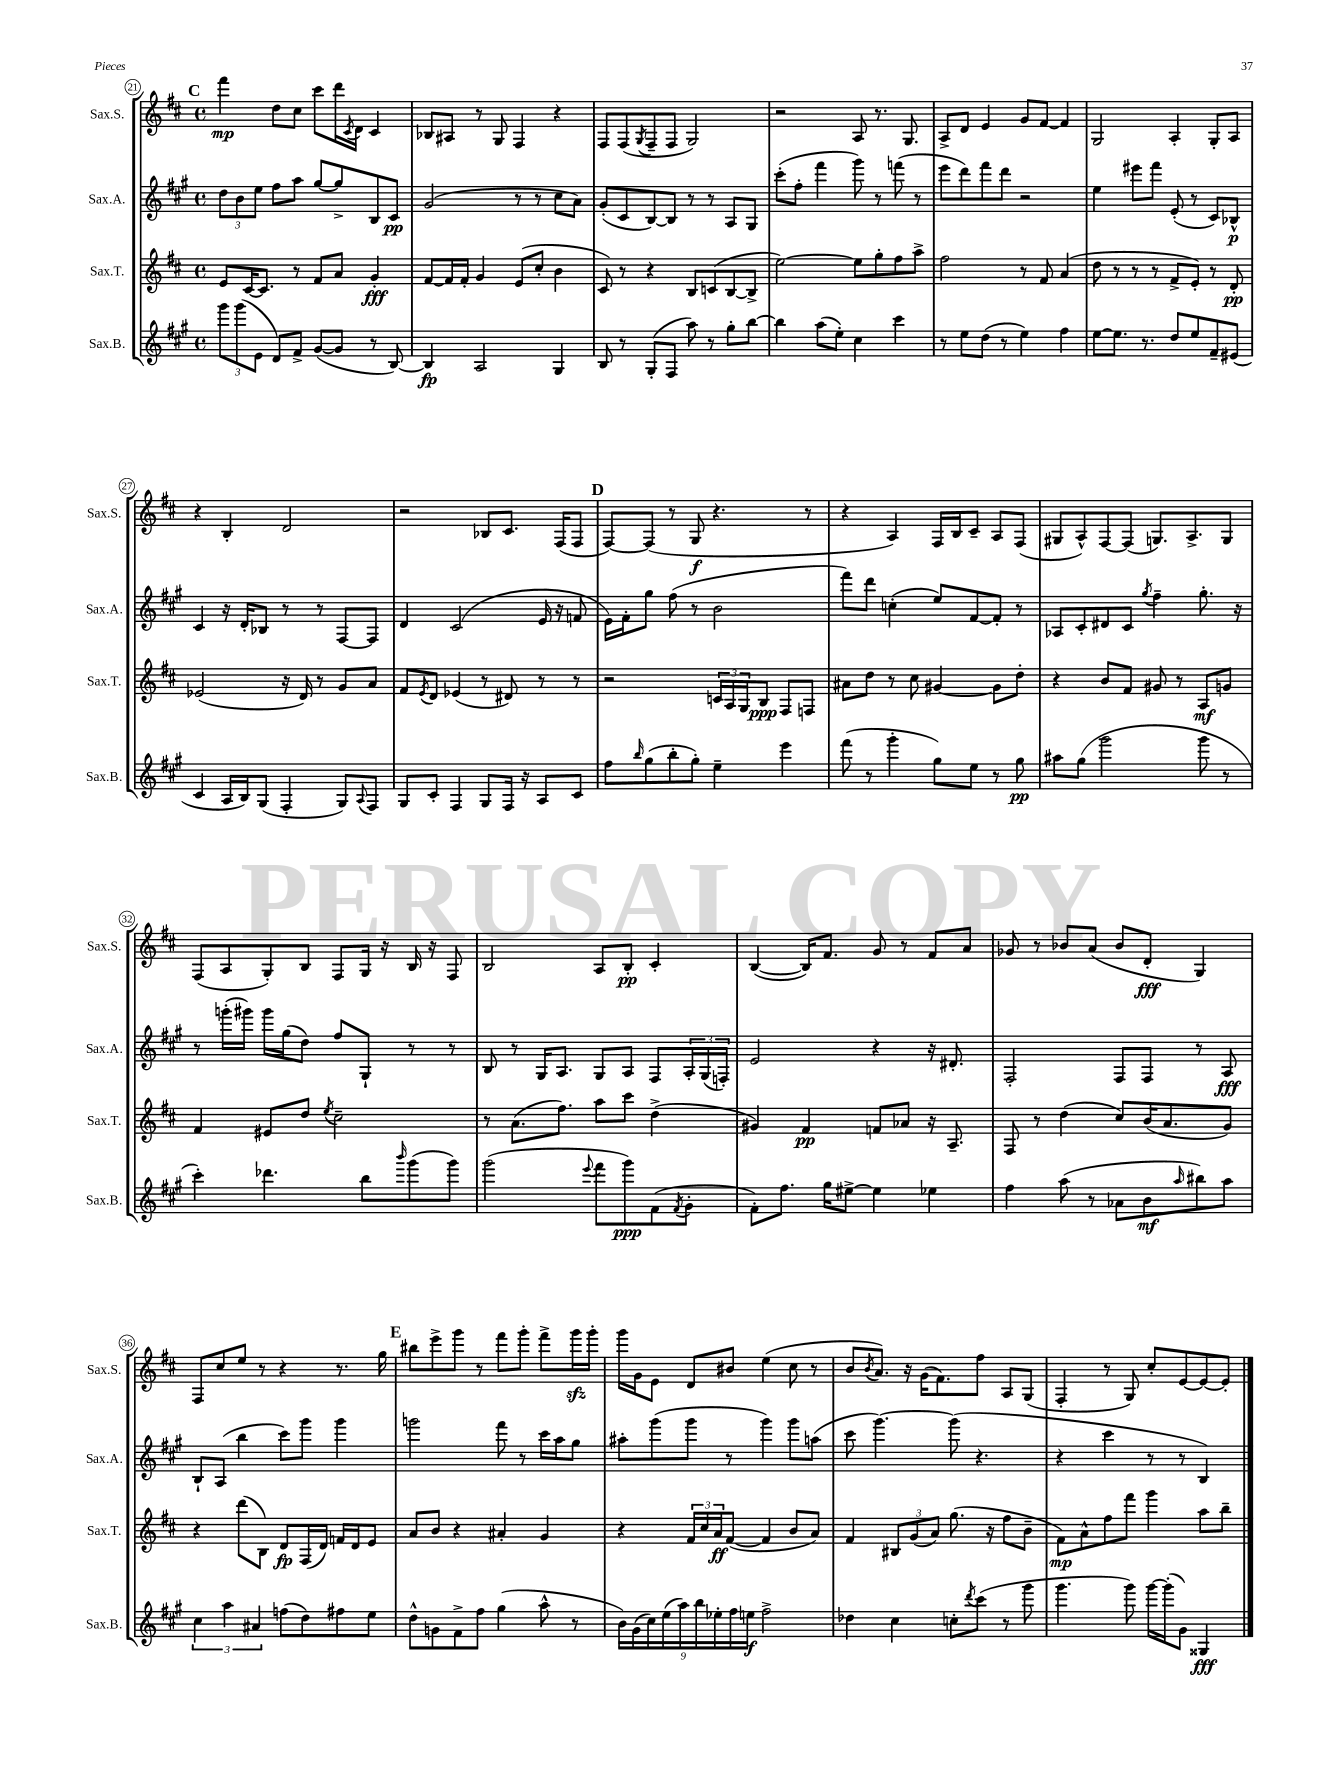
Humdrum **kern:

**kern	**kern	**kern	**kern
*staff4	*staff3	*staff2	*staff1
*clefG2	*clefG2	*clefG2	*clefG2
*k[f#c#g#]	*k[f#c#]	*k[f#c#g#]	*k[f#c#]
*M4/4	*M4/4	*M4/4	*M4/4
*met(c)	*met(c)	*met(c)	*met(c)
12ggg#	8e	12dd	4fff#
(12ggg#	.	12b	.
.	[16c#	.	.
12e	.	12ee	.
.	8.c#]	.	.
8d)	.	8ff#	8dd
8f#^	8r	8aa	8cc#
([8g#	8f#	[8gg#	8ccc#
8g#]	8a	8gg#^]	16ddd
.	.	.	8qc#
.	.	.	16d
8r	4g'	8B	4c#
[8B)	.	8c#	.
=	=	=	=
4B]	[8f#	(2g#	8B-
.	16f#]	.	8A#
.	16f#'	.	.
2A	4g	.	8r
.	.	.	8G
.	(8e	8r	4F#
.	8cc#'	8r	.
4G#	4b	8cc#	4r
.	.	8a)	.
=	=	=	=
8B	8c#)	(8g#'	8F#
8r	8r	8c#	(8F#
.	.	.	8qG
(8G#'	4r	[8B)	8F#~
8F#	.	8B]	8F#
8aa)	8B	8r	2G)
8r	(8c	8r	.
8gg#'	[8B	8A	.
[8bb	8B^]	8G#	.
=	=	=	=
4bb]	[2ee)	(8ccc#'	2r
.	.	8ff#'	.
(8aa	.	4fff#	.
8ee')	.	.	.
4cc#	8ee]	8ggg#)	8A
.	8gg'	8r	8.r
4ccc#	8ff#	(8fff	.
.	.	.	8.G
.	8aa^	8r	.
=	=	=	=
8r	2ff#	8eee	8A^
8ee	.	8ddd)	8d
(8dd	.	8fff#	4e
8r	.	8ddd	.
4ee)	8r	2r	8g
.	8f#	.	[8f#
4ff#	(4a	.	4f#]
=	=	=	=
[8ee	8dd	4ee	2G
8.ee]	8r	.	.
.	8r	8eee#	.
8.r	.	.	.
.	8r	8fff#	.
8dd	8f#^	(8e'	4A'
8ee	8e')	8r	.
8f#~	8r	8c#)	8G'
(8e#	8d'	8B-^^	8A
=	=	=	=
4c#	(2e-	4c#	4r
16A	.	16r	4B'
16B)	.	16d'	.
(8G#	.	8B-	.
4F#'	16r	8r	2d
.	16d)	.	.
.	8r	8r	.
8G#)	8g	[8F#	.
8qqA	.	.	.
8F#	8a	8F#]	.
=	=	=	=
8G#	8f#	4d	2r
.	8qe	.	.
8c#'	8d	.	.
4F#	(4e-	(2c#	.
8G#	8r	.	8B-
16F#	8d#)	.	8.c#
16r	.	.	.
8A	8r	16e	.
.	.	16r	(16F#
8c#	8r	8f	8F#
=	=	=	=
8ff#	2r	16e)	[8F#)
.	.	16f#'	.
16qqbb	.	.	.
(8gg#	.	8gg#	(8F#]
8bb'	.	(8ff#	8r
8gg#')	.	8r	8G
4ee~	24c	2b	4.r
.	24A	.	.
.	24G	.	.
.	8B	.	.
4eee	8F#	.	.
.	8F	.	8r
=	=	=	=
(8fff#	8a#	8fff#)	4r
8r	8dd	8ddd	.
4ggg#'	8r	(4cc'	4A)
.	8cc#	.	.
8gg#)	[4g#	8ee)	16F#
.	.	.	16B
8ee	.	[8f#	8c#~
8r	8g#]	8f#']	8A
8gg#	8dd'	8r	(8F#
=	=	=	=
8aa#	4r	8A-	8G#
(8gg#	.	8c#'	8A^^)
2ggg#	8b	8d#	[8F#
.	8f#	8c#	(8F#]
.	.	8qgg#	.
.	8g#	4ff#~	8.G)
.	8r	.	.
.	.	.	8.A^
8ggg#	8A	8.gg#'	.
8r	8g	.	8G
.	.	16r	.
=	=	=	=
4ccc#')	4f#	8r	(8F#
.	.	(16ggg'	8A
.	.	16ggg#)	.
4.ddd-	8e#	16ggg#	8G')
.	.	(16gg#	.
.	8dd	8dd)	8B
.	8qee	.	.
.	2cc#~	8ff#	8F#
8bb	.	8G#`	16G
.	.	.	16r
16qqbbb	.	.	.
(8ggg#	.	8r	16B
.	.	.	16r
8ggg#)	.	8r	8F#
=	=	=	=
(2ggg#	8r	8B	2B
.	(8.a	8r	.
.	.	16G#	.
.	8.ff#)	8.A	.
8qqeee	.	.	.
8fff#	8aa	8G#	8A
8ggg#)	8ccc#	8A	8B'
(8f#	(4dd^	8F#	4c#'
8qf#	.	.	.
8g#'	.	24A'	.
.	.	(24G#	.
.	.	24F')	.
=	=	=	=
8f#')	4g#)	2e	([4B
8.ff#	.	.	.
.	4f#	.	16B])
16gg#	.	.	8.f#
[8ee#^	.	.	.
4ee#]	8f	4r	8g
.	8a-	.	8r
4ee-	16r	16r	8f#
.	8.A~	8.d#'	.
.	.	.	8a
=	=	=	=
4ff#	8F#	2F#'	8g-
.	8r	.	8r
(8aa	(4dd	.	8b-
8r	.	.	(8a
8a-	8cc#)	8F#	8b-
8b	(16b	8F#	8d'
.	8.a	.	.
16qqaa	.	.	.
8bb#)	.	8r	4G)
8aa	8g)	8A	.
=	=	=	=
6cc#	4r	8B`	8F#
.	.	(8A	8cc#
6aa	.	.	.
.	(8ddd	4bb	8ee
6a#	.	.	.
.	8B)	.	8r
(8ff	8d	8ccc#)	4r
8dd)	(16F#	8ggg#	.
.	16d)	.	.
8ff#	16f	4ggg#	8.r
.	16d	.	.
8ee	8e	.	.
.	.	.	16gg
=	=	=	=
8dd^^	8a	2ggg	8bb#
8g	8b	.	8eee^
8f#^	4r	.	8ggg
8ff#	.	.	8r
(4gg#	4a#'	8fff#	8fff#
.	.	8r	8ggg'
8aa^^	4g	16ccc#	8fff#^
.	.	16aa	.
8r	.	8gg#	16ggg
.	.	.	16ggg'
=	=	=	=
18b)	4r	8aa#'	16ggg
(18g#	.	.	.
.	.	.	16g
18cc#)	.	.	.
.	.	(8ggg#	8e
(18ee	.	.	.
18aa)	.	.	.
.	24f#	8ggg#	8d
18bb	.	.	.
.	24cc#	.	.
18ee-'	24a	.	.
.	([8f#	8r	8b#
18ff#	.	.	.
18ee	.	.	.
2ff#^	4f#]	4ggg#)	(4ee
.	8b	8ggg#	8cc#
.	8a)	(8aa	8r
=	=	=	=
4dd-	4f#	8ccc#	8b
.	.	.	8qb
.	.	[4.ggg#)	8.a)
4cc#	12B#	.	.
.	.	.	16r
.	(12g	.	.
.	.	.	(16g
.	12a)	.	.
.	.	.	8.f#)
8cc'	(8.gg	(8ggg#]	.
8qddd	.	.	.
(8ccc#	.	4.r	8ff#
.	16r	.	.
8r	8ff#	.	8A
8ggg#	8b~	.	(8G
=	=	=	=
4.ggg#	8f#)	4r	4F#'
.	8a^^	.	.
.	8ff#	4ccc#	8r
8ggg#)	8fff#	.	8G)
[16ggg#	4ggg	8r	8cc#'
(16ggg#']	.	.	.
8g#)	.	8r	[8e
4G##	8aa	4B)	8e_
.	8bb~	.	8e']
==	==	==	==
*-	*-	*-	*-
